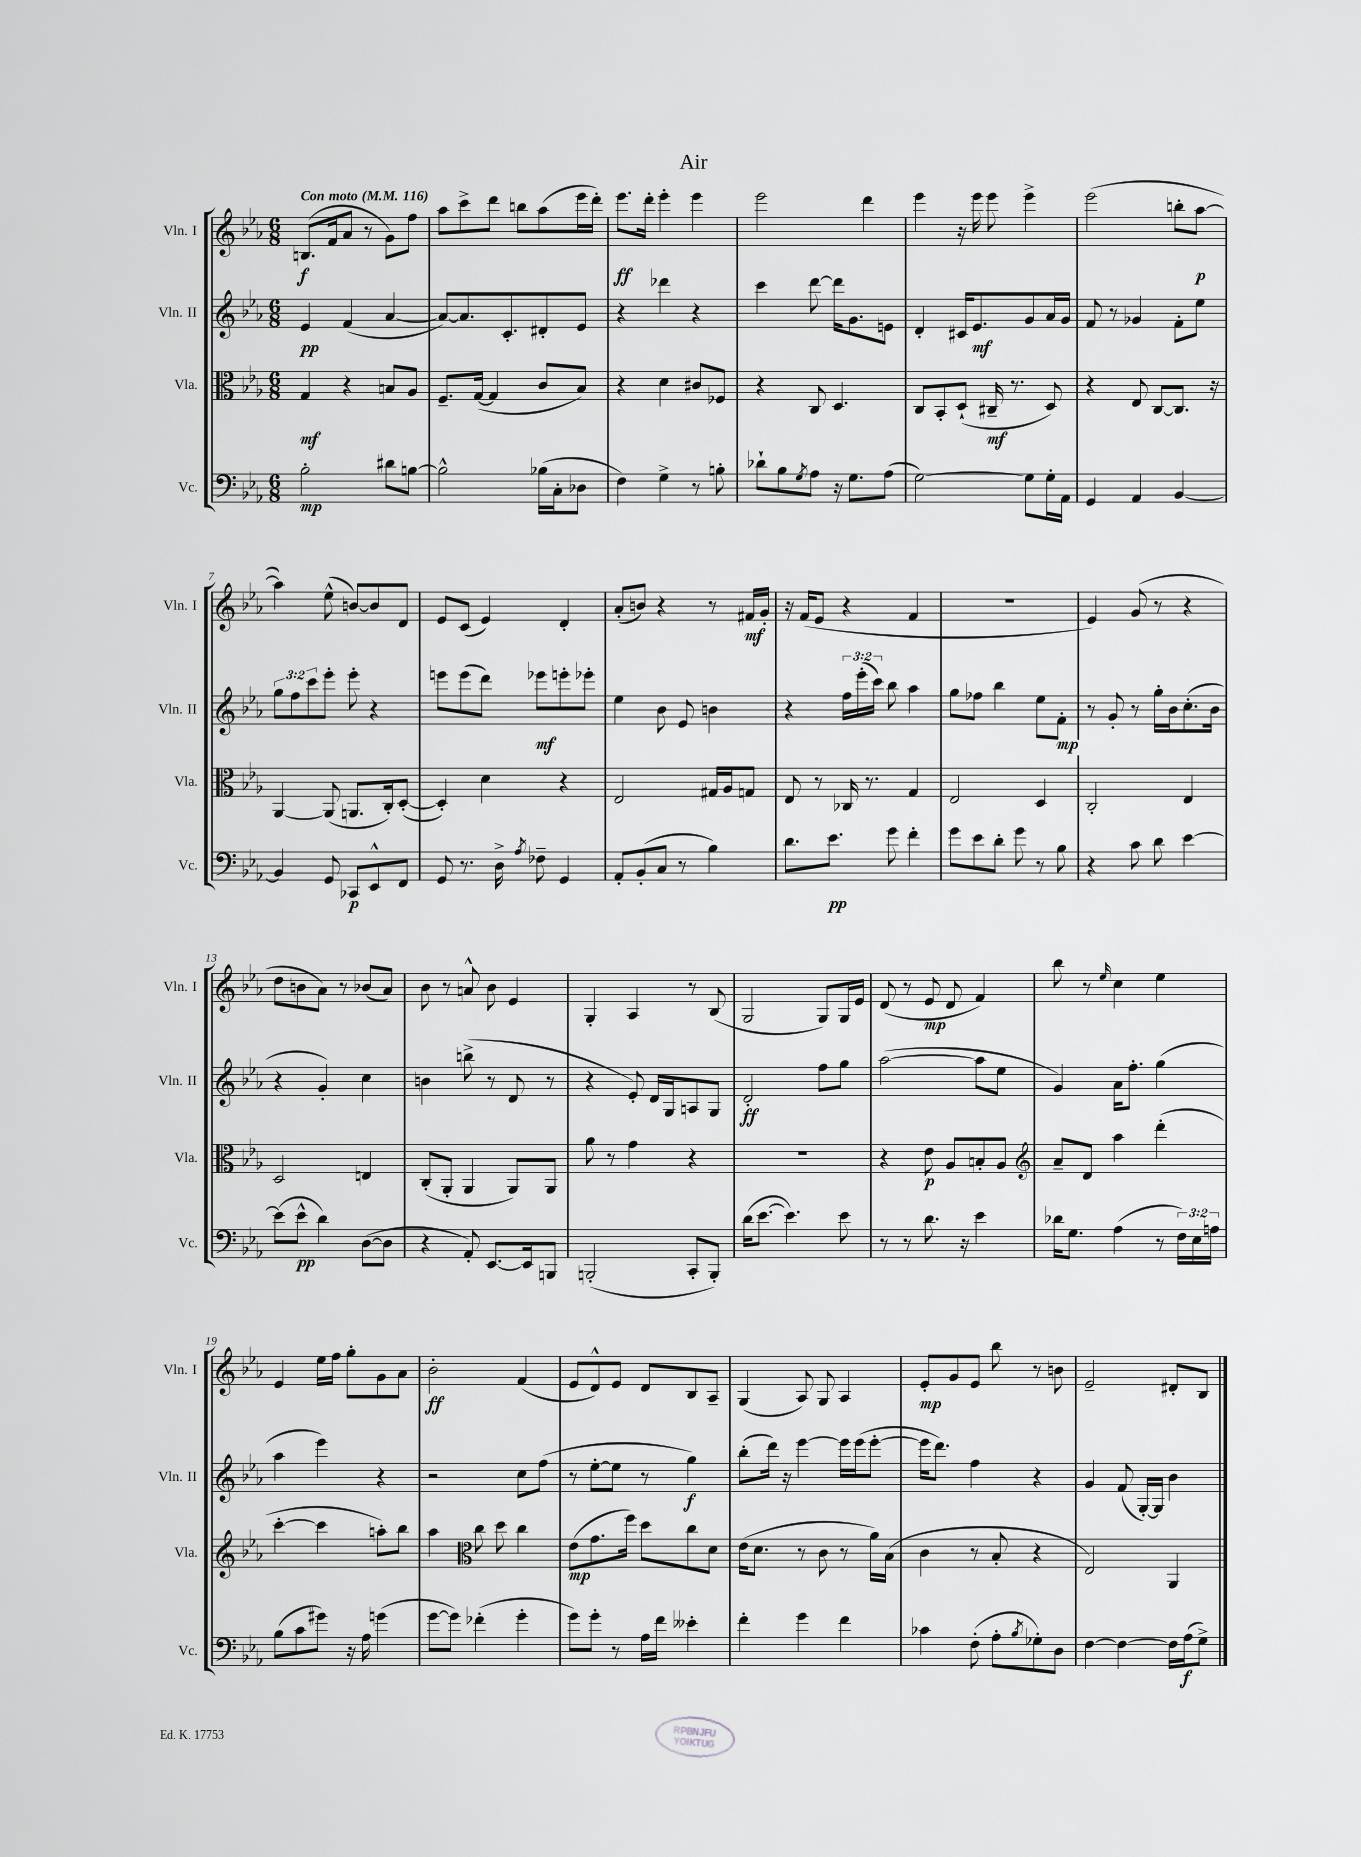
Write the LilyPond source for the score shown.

\header { title = "Air" }
<<
\new StaffGroup <<
\new Staff = "s0" \with { instrumentName = "Vln. I" shortInstrumentName = "Vln. I" } {
    \clef treble \key ees \major \numericTimeSignature \time 6/8 \tempo "Con moto" 4 = 116
    b8.\f( f'16 aes'8 r8 g'8) f''8 |
    aes''8 c'''8-> d'''8 b''8 aes''8( ees'''16 d'''16-.) |
    ees'''8.\ff d'''16-. ees'''4-. ees'''4 |
    ees'''2 d'''4 |
    ees'''4 r16 ees'''16 ees'''8 ees'''4-> |
    ees'''2( b''8-. aes''8~\p |
    aes''4) ees''8-^( b'8~) b'8 d'8 |
    ees'8 c'8( ees'4) d'4-. |
    aes'8-.( b'8) r4 r8 fis'16\mf g'16-. |
    r16 f'16( ees'8 r4 f'4 |
    R2. |
    ees'4) g'8( r8 r4 |
    d''8 b'8 aes'8) r8 bes'8( aes'8) |
    bes'8 r8 a'8-^ bes'8 ees'4 |
    g4-. aes4 r8 bes8( |
    g2 g8) g16 ees'16 |
    d'8( r8 ees'8\mp d'8 f'4) |
    bes''8 r8 \grace { ees''16 } c''4 ees''4 |
    ees'4 ees''16 f''16 g''8-. g'8 aes'8 |
    bes'2-.\ff f'4( |
    ees'8 d'8-^) ees'8 d'8 bes8 aes8-- |
    g4( aes8) g8 aes4 |
    ees'8-.\mp g'8 ees'8 bes''8 r8 b'8 |
    ees'2-- dis'8-. bes8 \bar "|." |
}
\new Staff = "s1" \with { instrumentName = "Vln. II" shortInstrumentName = "Vln. II" } {
    \clef treble \key ees \major \numericTimeSignature \time 6/8 \override Staff.TupletNumber.text = #tuplet-number::calc-fraction-text
    ees'4\pp f'4( aes'4~ |
    aes'8~) aes'8. c'8.-. dis'8-. ees'8 |
    r4 des'''4 r4 |
    c'''4 d'''8~ d'''16 g'8. e'8 |
    d'4-. cis'16 ees'8.\mf g'8 aes'16 g'16 |
    f'8 r8 ges'4 f'8-. ees''8 |
    \tuplet 3/2 { g''8 f''8 c'''8 } ees'''8-. ees'''8-. r4 |
    e'''8 e'''8( d'''8) ees'''8\mf e'''8-. ees'''8-. |
    ees''4 bes'8 ees'8 b'4 |
    r4 \tuplet 3/2 { f''16 ees'''16-.( c'''16) } bes''8 aes''4 |
    g''8 fes''8 bes''4 ees''8 f'8-.\mp |
    r8 g'8-. r8 g''16-. bes'16 c''8.-.( bes'16 |
    r4 g'4-.) c''4 |
    b'4 b''8->( r8 d'8 r8 |
    r4 ees'8-.) d'16 g16 a8 g8 |
    d'2-.\ff f''8 g''8 |
    aes''2~( aes''8 ees''8 |
    g'4) aes'16 f''8.-. g''4( |
    aes''4 ees'''4) r4 |
    r2 c''8 f''8( |
    r8 ees''8~-. ees''8 r8 g''4\f) |
    bes''8-.( d'''16) r16 ees'''4~ ees'''16 ees'''16( ees'''8~-. |
    ees'''16 d'''8.) f''4 r4 |
    g'4 f'8( g16~-.) g16 bes'4 \bar "|." |
}
\new Staff = "s2" \with { instrumentName = "Vla." shortInstrumentName = "Vla." } {
    \clef alto \key ees \major \numericTimeSignature \time 6/8
    g4\mf r4 b8 aes8 |
    f8.-- g16~( g4 c'8 bes8) |
    r4 d'4 cis'8 fes8 |
    r4 c8 d4. |
    c8 bes,8-. d8-!( cis16--\mf r8. d8) |
    r4 ees8 c8~ c8. r16 |
    aes,4~ aes,8( a,8. c16-.) d8~-.( |
    d4-.) d'4 r4 |
    ees2 gis16 aes16 g8 |
    ees8 r8 ces16 r8. g4 |
    ees2 d4 |
    c2-. ees4 |
    d2 e4 |
    c8-.( aes,8-. aes,4 aes,8) aes,8 |
    aes'8 r8 g'4 r4 |
    R2. |
    r4 ees'8\p aes8 b8-. aes8 |
    \clef treble aes'8-- d'8 aes''4 d'''4-.( |
    c'''4~-. c'''4 a''8-.) bes''8 |
    aes''4 \clef alto c''8 d''8 c''4 |
    ees'8\mp( g'8. f''16) d''8 c''8 d'8 |
    ees'16( d'8. r8 c'8 r8 aes'16) bes16( |
    c'4 r8 bes8-. r4 |
    ees2) aes,4 \bar "|." |
}
\new Staff = "s3" \with { instrumentName = "Vc." shortInstrumentName = "Vc." } {
    \clef bass \key ees \major \numericTimeSignature \time 6/8 \override Staff.TupletNumber.text = #tuplet-number::calc-fraction-text
    bes2-.\mp dis'8 b8~ |
    b2-^ bes16( c16-. des8 |
    f4) g4-> r8 b8-. |
    des'8-! bes8 \acciaccatura { g8 } aes8 r16 g8. aes8( |
    g2~) g8 g16-. aes,16 |
    g,4 aes,4 bes,4~ |
    bes,4 g,8 ces,8\p ees,8-^ f,8 |
    g,8 r8. d16-> \acciaccatura { aes8 } fes8-- g,4 |
    aes,8-. bes,8-.( c8 r8 bes4) |
    d'8. ees'8.\pp g'8 f'4-. |
    g'8 ees'8 d'8-. g'8 r8 bes8 |
    r4 c'8 d'8 ees'4~ |
    ees'8( ees'8-^\pp d'4) d8~( d8 |
    r4 aes,8-.) ees,8.~ ees,16 b,,8 |
    b,,2-.( c,8-. b,,8-.) |
    d'16( ees'8.~ ees'4.) ees'8 |
    r8 r8 d'8. r16 ees'4 |
    des'16 g8. aes4( r8 \tuplet 3/2 { f16) ees16 a16 } |
    bes8( c'8 gis'8) r16 aes16 g'4( |
    g'8~ g'8) fes'4-.( g'4-. |
    g'8) g'8-. r8 aes16 f'16 eeses'4-. |
    f'4-. g'4 f'4 |
    ces'4 f8-.( aes8-. \acciaccatura { bes8 } ges8-.) d8 |
    f4~ f4~ f16 aes16\f( g8->) \bar "|." |
}
>>
>>
